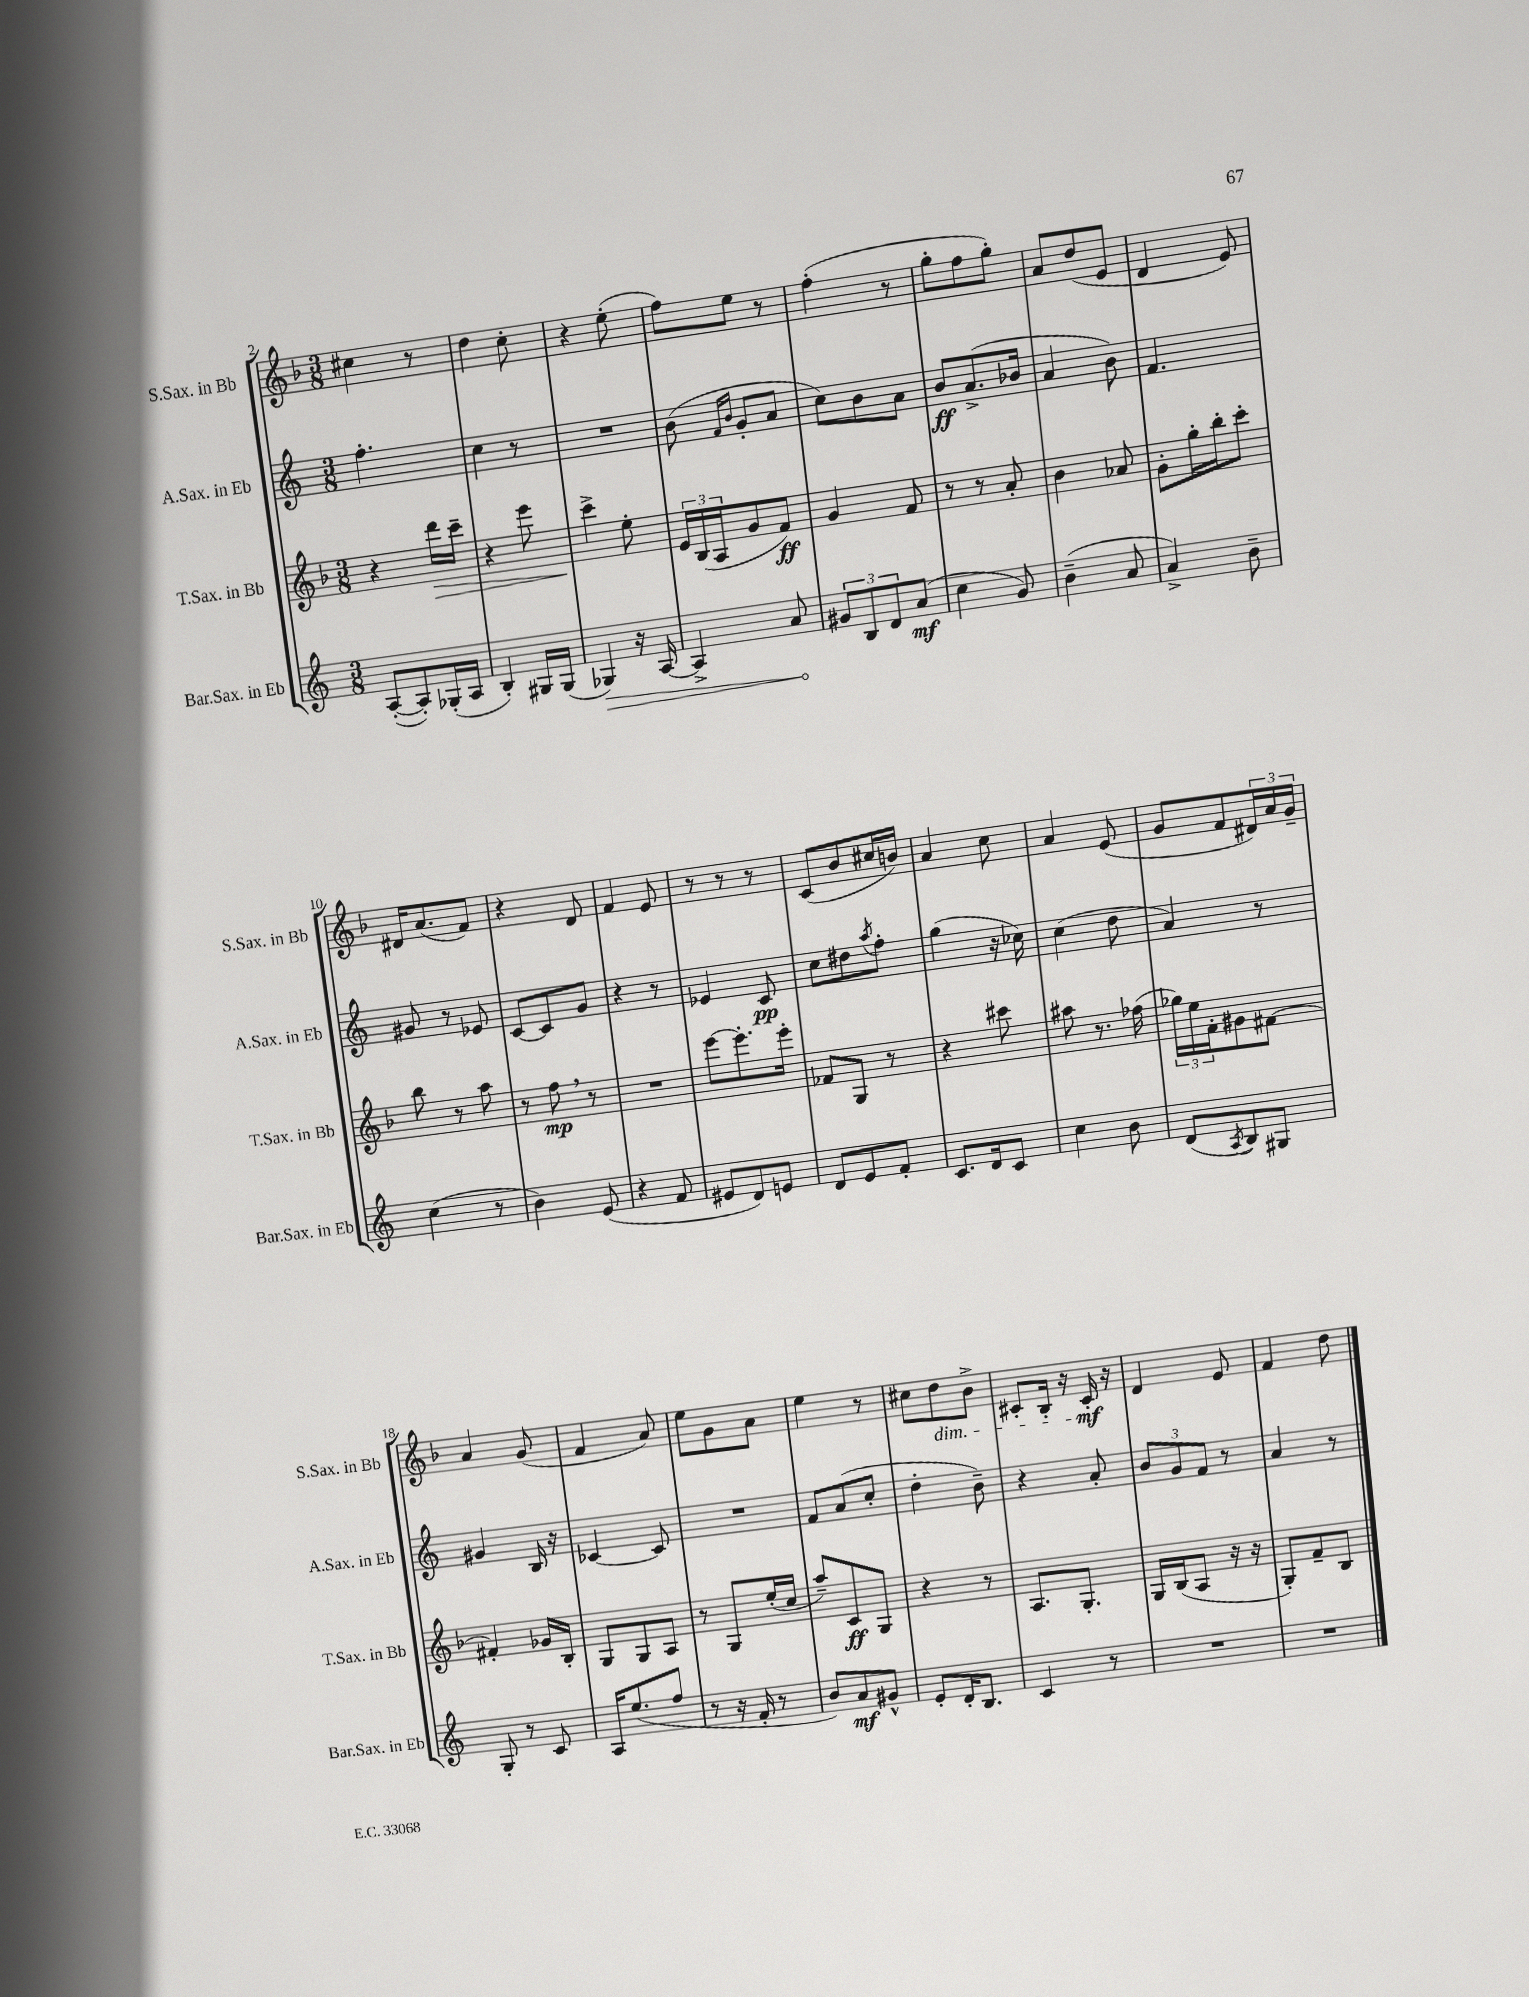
<<
\new StaffGroup <<
\new Staff = "s0" \with { instrumentName = "S.Sax. in Bb" shortInstrumentName = "S.Sax. in Bb" } {
    \clef treble \key f \major \numericTimeSignature \time 3/8
    cis''4 r8 |
    d''4 c''8-. |
    r4 e''8-.( |
    f''8) e''8 r8 |
    f''4-.( r8 |
    g''8-. f''8 g''8-.) |
    a'8 d''8( e'8 |
    d'4 e'8) |
    dis'16 a'8.( f'8) |
    r4 d'8 |
    f'4 e'8 |
    r8 r8 r8 |
    c'8( bes'8 cis''16 b'16) |
    a'4 c''8 |
    a'4 e'8( |
    g'8 f'8 \tuplet 3/2 { dis'16) a'16 g'16-- } |
    a'4 g'8( |
    f'4 a'8) |
    e''8 g'8 a'8 |
    e''4 r8 |
    cis''8 d''8\dim bes'8-> |
    cis'8-. bes16-. r16 cis'16-.\mf\! r16 |
    d'4 e'8 |
    f'4 d''8 \bar "|." |
}
\new Staff = "s1" \with { instrumentName = "A.Sax. in Eb" shortInstrumentName = "A.Sax. in Eb" } {
    \clef treble \key c \major \numericTimeSignature \time 3/8
    f''4.-. |
    c''4 r8 |
    R4. |
    b'8( \grace { f'16 b'16 } g'8-. a'8 |
    c''8) b'8 a'8 |
    b'8\ff a'8.->( bes'16 |
    a'4 b'8) |
    f'4. |
    gis'8 r8 ees'8 |
    c'8~ c'8 g'8 |
    r4 r8 |
    ees'4 c'8\pp |
    c''8 dis''8 \acciaccatura { a''8 } f''8-. |
    g''4( r16 ces''16) |
    c''4( d''8 |
    a'4) r8 |
    gis'4 b16 r16 |
    ces'4~ ces'8 |
    R4. |
    f'8 a'8( c''8-. |
    d''4-. b'8--) |
    r4 a'8-. |
    \tuplet 3/2 { b'8 g'8 f'8 } r8 |
    a'4 r8 \bar "|." |
}
\new Staff = "s2" \with { instrumentName = "T.Sax. in Bb" shortInstrumentName = "T.Sax. in Bb" } {
    \clef treble \key f \major \numericTimeSignature \time 3/8
    r4 d'''16\> c'''16-- |
    r4 e'''8 |
    c'''4->\! e''8-. |
    \tuplet 3/2 { e'16 bes16( a16 } g'8 f'8\ff) |
    g'4 f'8 |
    r8 r8 a'8-. |
    bes'4 aes'8 |
    g'8-. g''16-. bes''16-. c'''8-. |
    bes''8 r8 a''8 |
    r8 f''8\mp \breathe r8 |
    R4. |
    e'''8~ e'''8.-. e'''16-. |
    fes'8 g8 r8 |
    r4 cis'''8 |
    ais''8 r8. fes''16( |
    \tuplet 3/2 { ges''16) e''16 f'16-. } gis'8 fis'8~ |
    fis'4-. ges'16 bes16-. |
    g8 g8 a8 |
    r8 g8 e''16-.( c''16 |
    a''8--) c'8\ff g8 |
    r4 r8 |
    a8. g8.-. |
    g16 bes16( a8 r16 r16 |
    g8-.) f'8-- bes8 \bar "|." |
}
\new Staff = "s3" \with { instrumentName = "Bar.Sax. in Eb" shortInstrumentName = "Bar.Sax. in Eb" } {
    \clef treble \key c \major \numericTimeSignature \time 3/8
    a8~-.( a8-.) ges16-.( a16 |
    b4-.) gis16 gis16( |
    \once \override Hairpin.circled-tip = ##t ges4\>) r16 a16~ |
    a4-> a'8\! |
    \tuplet 3/2 { gis'8 b8 d'8 } a'8\mf( |
    c''4 g'8) |
    b'4--( a'8 |
    a'4->) b'8-- |
    c''4( r8 |
    b'4) e'8( |
    r4 f'8 |
    eis'8 d'8) e'8 |
    d'8 e'8 f'8-. |
    c'8. d'16 c'8 |
    c''4 b'8 |
    d'8( \acciaccatura { a8 } b8) gis8 |
    g8-. r8 c'8 |
    a16 e''8.( f''8 |
    r8 r16 f'16-. r8 |
    b'8) a'8\mf gis'8-^ |
    e'8-. d'16-. b8. |
    c'4 r8 |
    R4. |
    R4. \bar "|." |
}
>>
>>
\layout { \context { \Score currentBarNumber = #2 } }
